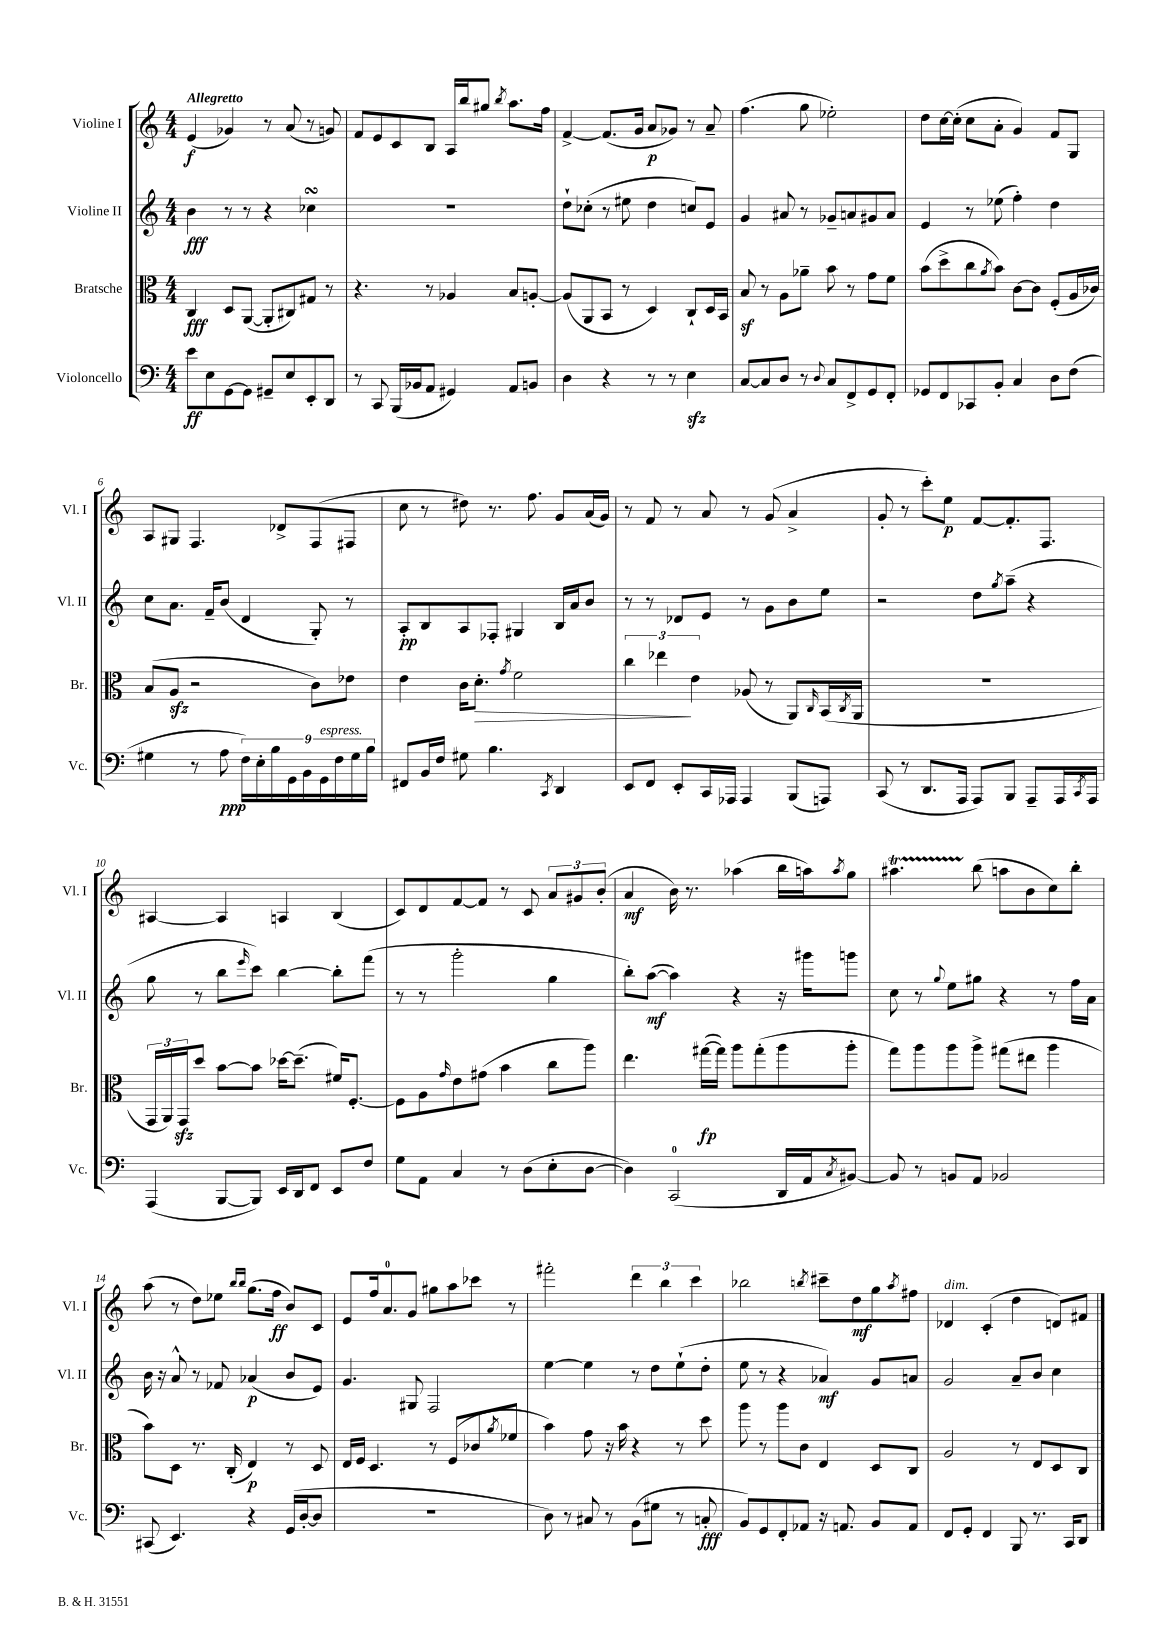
<<
\new StaffGroup <<
\new Staff = "s0" \with { instrumentName = "Violine I" shortInstrumentName = "Vl. I" } {
    \clef treble \key c \major \numericTimeSignature \time 4/4 \tempo "Allegretto"
    e'4\f( ges'4) r8 a'8( r8 g'8) |
    f'8 e'8 c'8 b8 a16 b''16 gis''8 \acciaccatura { b''8 } a''8. f''16 |
    f'4~-> f'8.( g'16 a'8\p ges'8) r8 a'8-- |
    f''4.( g''8 ees''2-.) |
    d''8 c''16~ c''16-.( c''8 a'8-. g'4) f'8 g8 |
    a8 gis8 f4. des'8-> f8( fis8 |
    c''8 r8 dis''8) r8. f''8. g'8 a'16( g'16) |
    r8 f'8 r8 a'8 r8 g'8( a'4-> |
    g'8-. r8 c'''8-.) e''8\p f'8~ f'8.-. f8. |
    ais4~ ais4 a4 b4( |
    c'8) d'8 f'8~ f'8 r8 c'8 \tuplet 3/2 { a'8 gis'8 b'8-.( } |
    a'4\mf b'16) r8. aes''4( b''16 a''16) \acciaccatura { a''8 } g''8 |
    ais''4.\startTrillSpan b''8\stopTrillSpan( a''8 b'8 c''8) b''8-. |
    a''8( r8 d''8) ees''8 \grace { b''16 b''16 } g''8.( f''16\ff b'8) c'8 |
    e'8 f''16 a'8.-0 g'8 gis''8 a''8 ces'''8 r8 |
    fis'''2-. \tuplet 3/2 { d'''4 b''4 c'''4 } |
    bes''2 \acciaccatura { b''8 } cis'''8-- d''8\mf g''8 \acciaccatura { a''8 } fis''8 |
    des'4^\markup { \italic "dim." } c'4-.( d''4 d'8) fis'8 \bar "|." |
}
\new Staff = "s1" \with { instrumentName = "Violine II" shortInstrumentName = "Vl. II" } {
    \clef treble \key c \major \numericTimeSignature \time 4/4
    b'4\fff r8 r8 r4 ces''4\turn |
    R1 |
    d''8-! ces''8-.( r8 eis''8 d''4 c''8) e'8 |
    g'4 ais'8 r8 ges'8-- a'8 gis'8 a'8 |
    e'4 r8 ees''8( f''4-.) d''4 |
    c''8 a'8. f'16-- b'8( d'4 g8-.) r8 |
    a8-.\pp b8 a8 fes8-. gis4 b16 a'16 b'8 |
    r8 r8 des'8 e'8 r8 g'8 b'8 e''8 |
    r2 d''8 \acciaccatura { g''8 } a''8--( r4 |
    g''8 r8 b''8 \grace { e'''16 } c'''8) b''4~ b''8-. f'''8( |
    r8 r8 g'''2-. g''4 |
    b''8-.) a''8~\mf( a''4) r4 r16 gis'''16 g'''8 |
    c''8 r8 \appoggiatura { g''8 } e''8 gis''8 r4 r8 f''16 a'16 |
    b'16 r16 a'8-^ r8 fes'8 aes'4\p( b'8 e'8) |
    g'4. gis8 f2 |
    e''4~ e''4 r8 d''8 e''8-!( d''8-. |
    e''8 r8 r4 aes'4\mf) g'8 a'8 |
    g'2 a'8-- b'8 c''4 \bar "|." |
}
\new Staff = "s2" \with { instrumentName = "Bratsche" shortInstrumentName = "Br." } {
    \clef alto \key c \major \numericTimeSignature \time 4/4
    c4\fff d8 a,8~( a,8-. cis8) gis8 r8 |
    r4. r8 aes4 b8 a8~-. |
    a8( a,8 b,8 r8 d4) c8-! d16 b,16 |
    b8\sf r8 a8 aes'8-- b'8 r8 g'8 f'8 |
    b'8( d''8-> c''8 \acciaccatura { a'8 } b'8) c'8~ c'8 f8-.( a16 ces'16) |
    b8( a8\sfz r2 c'8) ees'8 |
    e'4 c'16 d'8.-.\> \acciaccatura { g'8 } f'2 |
    \tuplet 3/2 { c''4 ees''4\! e'4 } aes8( r8 a,8) \grace { c16 } b,16( \acciaccatura { c8 } a,16 |
    R1 |
    \tuplet 3/2 { g,16 a,16) g,16\sfz } d''8 b'8~ b'8 des''16~ des''8.--( fis'16) f8.~-. |
    f8 a8 \grace { g'16 } e'8 gis'8( b'4 c''8 a''8) |
    e''4. gis''16~\fp( gis''16) a''8 gis''8-.( a''8 a''8-. |
    g''8) a''8 a''8 a''8-> gis''8( eis''8 a''4 |
    b'8) d8 r8. c16-.( e4\p) r8 d8 |
    e16 f16 d4. r8 f8( ces'8 \acciaccatura { a'8 } fes'8 |
    b'4) g'8 r16 b'16 r4 r8 d''8 |
    a''8 r8 a''8 c'8 e4 d8 c8 |
    a2 r8 e8 d8 c8 \bar "|." |
}
\new Staff = "s3" \with { instrumentName = "Violoncello" shortInstrumentName = "Vc." } {
    \clef bass \key c \major \numericTimeSignature \time 4/4
    e'8\ff e8 g,8~ g,8 gis,8-- e8 e,8-. d,8 |
    r8 c,8 b,,16( bes,16 a,8 gis,4) a,8 b,8 |
    d4 r4 r8 r8 e4\sfz |
    c8~ c8 d8 r8 \appoggiatura { d8 } c8 f,8-> g,8 f,8-. |
    ges,8 f,8 ces,8 b,8-. c4 d8 f8( |
    gis4 r8 a8\ppp \tuplet 9/8 { f16) e16-. b16 g,16 b,16 g,16^\markup { \italic "espress." } f16 gis16 b16 } |
    fis,8 b,16 f16 gis8 b4. \acciaccatura { c,8 } d,4 |
    e,8 f,8 e,8-. c,16 aes,,16 aes,,4 b,,8( a,,8) |
    c,8( r8 d,8. a,,16 a,,8) b,,8 a,,8-- a,,16 \acciaccatura { c,8 } a,,16 |
    a,,4( b,,8~ b,,8) e,16 d,16 f,8 e,8 f8 |
    g8 a,8 c4 r8 d8( e8-. d8~ |
    d4) c,2-0( d,16 a,16 \acciaccatura { c8 } bis,8~) |
    bis,8 r8 b,8 a,8 bes,2 |
    cis,8( e,4.) r4 g,16( d16~-. d8 |
    R1 |
    d8) r8 cis8 r8 b,8( gis8 r8 c8-.\fff |
    b,8) g,8 f,8-. aes,8 r16 a,8. b,8 a,8 |
    f,8 g,8-. f,4 b,,8 r8. c,16 d,8 \bar "|." |
}
>>
>>
